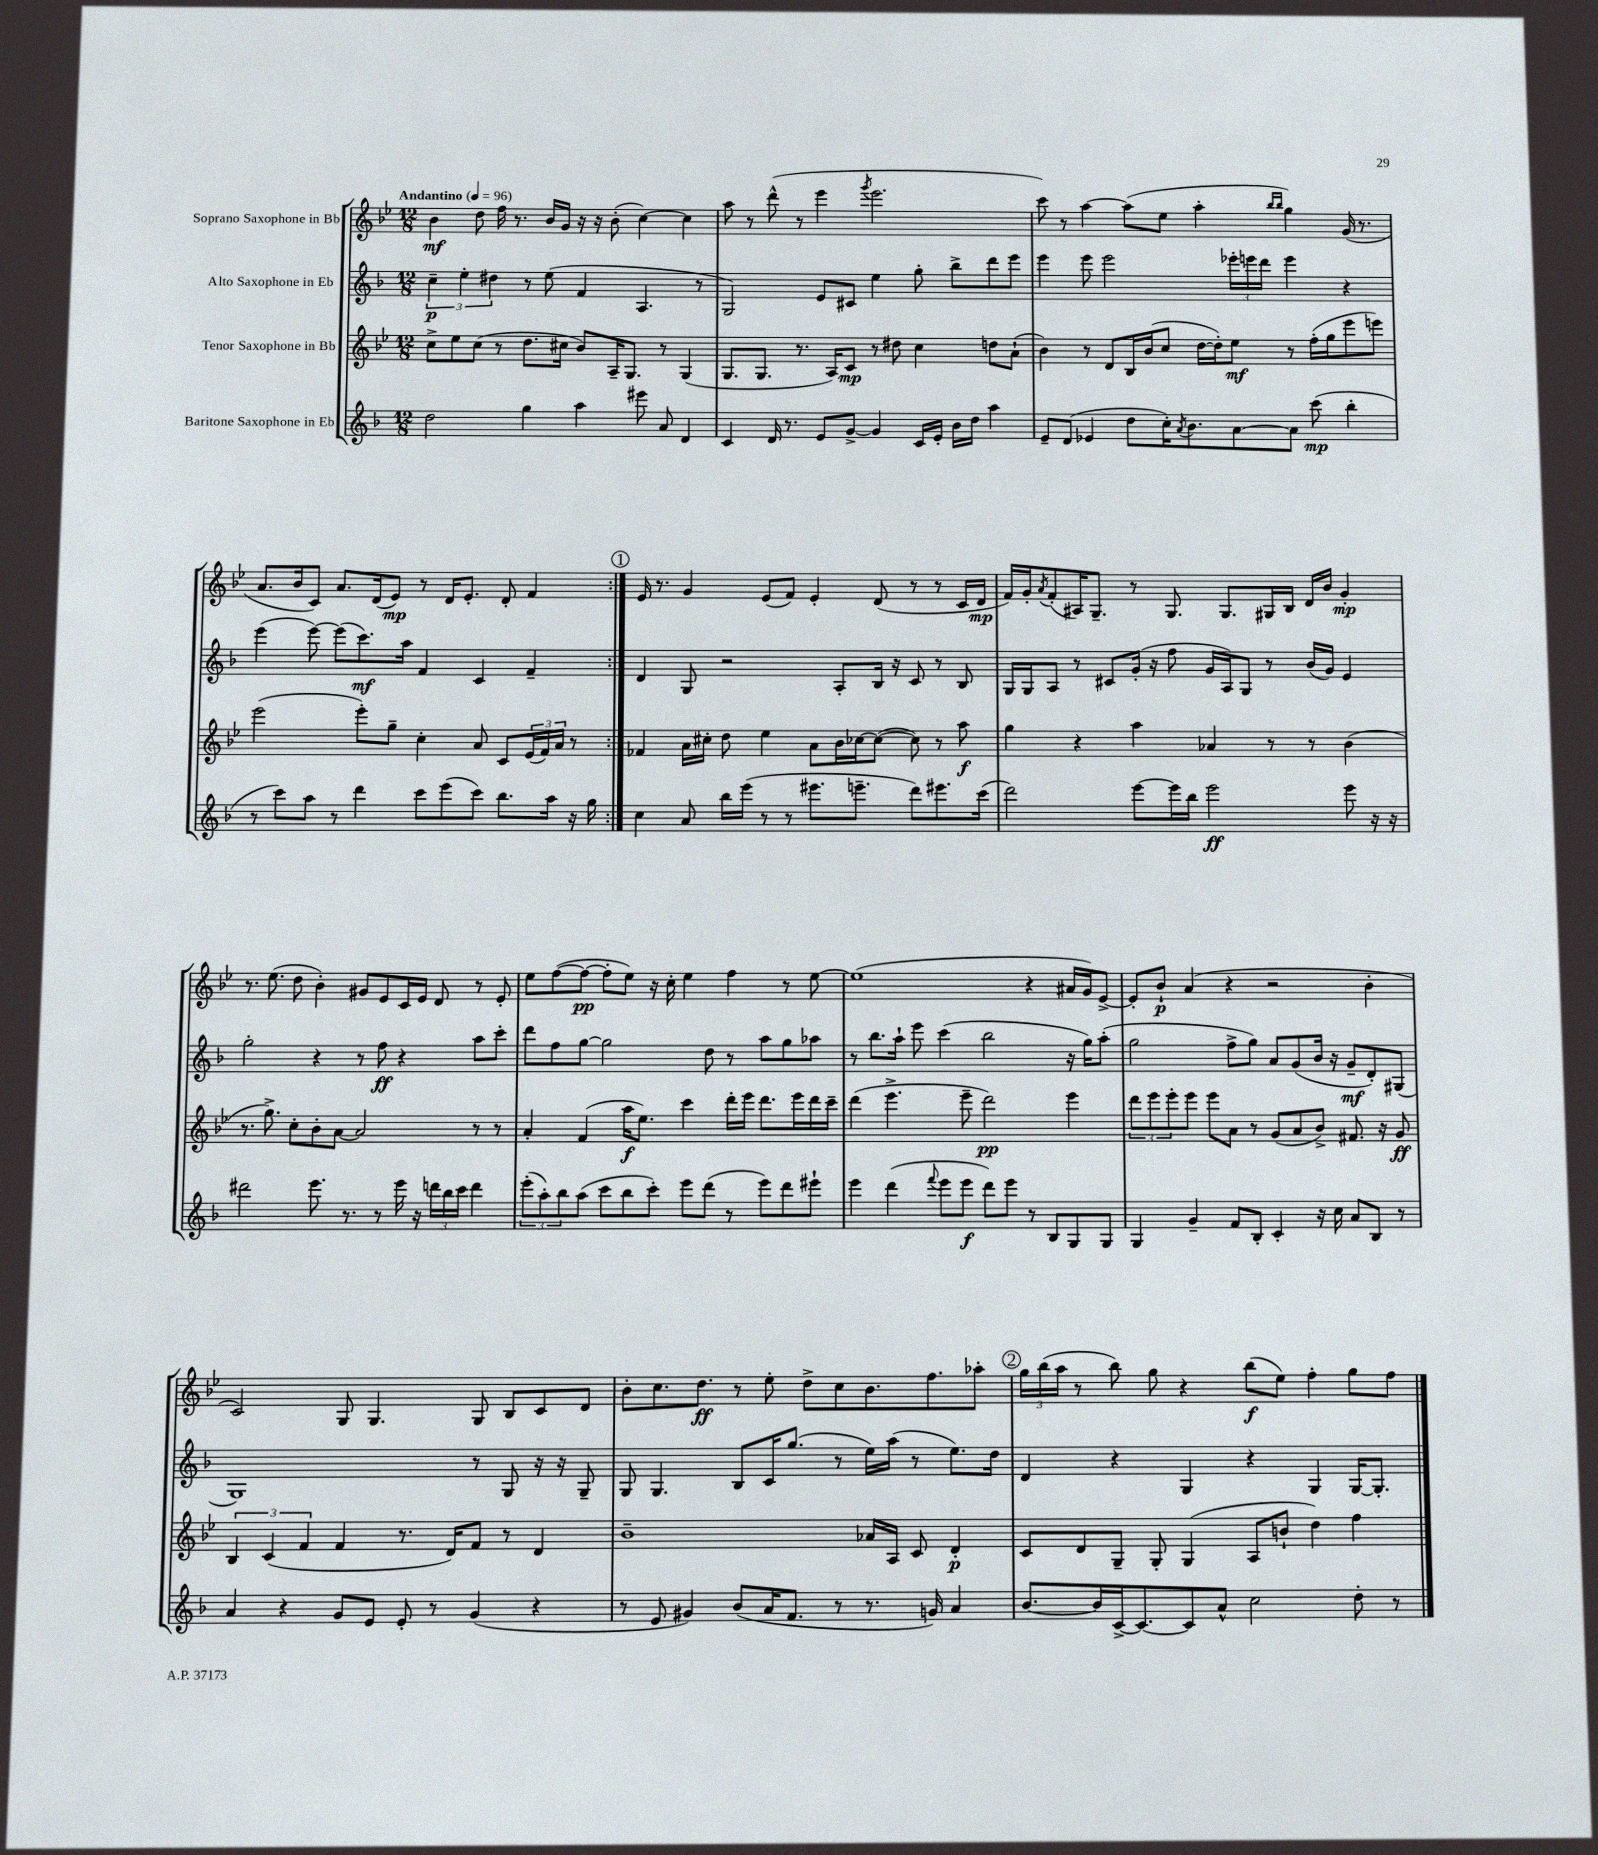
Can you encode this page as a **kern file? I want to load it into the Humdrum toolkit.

**kern	**kern	**kern	**kern
*staff4	*staff3	*staff2	*staff1
*clefG2	*clefG2	*clefG2	*clefG2
*k[b-]	*k[b-e-]	*k[b-]	*k[b-e-]
*M12/8	*M12/8	*M12/8	*M12/8
*MM96	*MM96	*MM96	*MM96
2dd\	8cc^\L	6cc~\	4b-\
.	8ee-\	.	.
.	.	6ee'\	.
.	(8cc\J	.	8dd\
.	.	6dd#\	.
.	8r	.	16ff\
.	.	.	8.r
4gg\	8.dd\L	8r	.
.	.	(8ee\	16b-/LL
.	16cc#\Jk	.	16g/JJ
4aa\	8b-/L)	4f/	16r
.	.	.	16r
.	16A~/K	.	(8b-'\
.	8.G/J	.	.
8eee#\	.	4.A/	[4cc\)
8a/	8r	.	.
4d/	(4G/	.	4cc\]
.	.	8r	.
=	=	=	=
4c/	8.G/L	2G/)	8aa\
.	.	.	8r
.	8.G/J	.	.
16d/	.	.	(8ddd^^\
8.r	.	.	.
.	8.r	.	8r
8e/L	.	8e/L	4eee-\
.	16A/LK)	.	.
[8g^/J	8c/J	8c#/J	.
.	.	.	8qggg/
4g/]	8r	4ee\	2.eee-\
.	8dd#\	.	.
16c/LL	4cc\	8gg'\	.
16e'/JJ	.	.	.
16b-\LL	.	8bb-^\L	.
16dd\JJ	.	.	.
4aa\	8dd\L	8ddd\	.
.	(8a`\J	8eee\J	.
=	=	=	=
8e~/L	4b-\)	4eee\	8ccc\)
(8d/J	.	.	8r
4e-/	8r	8eee\	[4aa\
.	8d/L	2eee\	.
8dd\L	16B-/L	.	(8aa\]L
.	(16b-/J	.	.
16cc'\K)	8cc/J	.	8ee-\J
8qa/	.	.	.
8.b-\	.	.	.
.	[16dd\LL	.	4aa'\
.	16dd'\]J)	.	.
[8a\	8ee-\J	24eee-'\LL	.
.	.	24eee\	.
.	.	24ddd\JJ	.
.	.	.	16qqbb-/LL
.	.	.	16qqbb-/JJ
8a\]J	8r	4eee\	4gg\)
(8ccc\	(16ff'\LL	.	.
.	16gg\J	.	.
4bb-'\	8eee-\	4r	(16g/
.	.	.	8.r
.	8eee\J)	.	.
=	=	=	=
8r	(2eee-\	(4eee\	8.a/L
8ccc\L)	.	.	.
.	.	.	16b-/k
8aa\J	.	[8eee\)	8c/J)
8r	.	(8eee\]L	8.a/L
4ddd\	8eee-'\L)	8.ccc\)	.
.	.	.	(16d/k
.	8gg~\J	.	8e-/J)
.	.	16aa\Jk	.
8ccc\L	4cc'\	4f/	8r
(8eee\	.	.	16d/LK
.	.	.	8.e-'/J
8ccc\J)	8a/	4c/	.
8.bb-\L	8c/L	.	8d'/
.	(24e-/L	4f~/	4f/
.	24f/)	.	.
16aa\Jk	.	.	.
.	24a/JJ	.	.
16r	8r	.	.
16gg\	.	.	.
=:|!	=:|!	=:|!	=:|!
4cc\	4f-/	4d/	16e-/
.	.	.	8.r
8a/	16a\LL	8G/	4g/
.	16cc#'\JJ	.	.
16bb-\LL	8dd\	2r	.
(16eee\JJ	.	.	.
8r	4ee-\	.	(8e-/L
8r	.	.	8f/J)
8.eee#\L	8a\L	.	4e-'/
.	16b-\L	8A'/L	.
8.eee~\J	[16cc-\J	.	.
.	(8cc-\_J	16B-/Jk	(8d/
.	.	16r	.
8ddd\L)	8cc-\])	8c/	8r
8.eee#\	8r	8r	8r
.	8aa\	8B-/	16c/LL
(16ccc\Jk	.	.	16d/JJ
=	=	=	=
2ddd\)	4gg\	16G/LL	16f/LL)
.	.	16G/J	16g'/J
.	.	.	8qa/
.	.	8A/J	(8f'/
.	4r	8r	16A#/K)
.	.	.	8.G~/J
.	.	8c#/L	.
[8eee\L	4aa\	(16g'/Jk	8r
.	.	16r	.
16eee\]L	.	8ff\	8.G/
16bb-\JJ	.	.	.
2eee\	4a-/	16g/LL	.
.	.	16A/J)	8.G/L
.	.	8G/J	.
.	8r	8r	16G#/L
.	.	.	16B-/JJ
.	8r	(16b-/LL	16d/LL
.	.	16g/JJ)	16b-/JJ
8eee\	(4b-\	4e/	4g'/
16r	.	.	.
16r	.	.	.
=	=	=	=
2ddd#\	8.r	2gg'\	8.r
.	8.gg^\)	.	(8.ee-\
.	8cc'\L	.	8dd\
8.eee\	8b-'\	4r	4b-'\)
.	[8a\J	.	.
8.r	.	.	.
.	2a/]	8r	8g#/L
8r	.	8ff\	8e-/
16eee\	.	4r	16c/L
16r	.	.	16e-/JJ
24ddd\LL	.	.	8d/
24bb-\	.	.	.
24ccc\JJ	.	.	.
4ddd\	8r	8aa\L	8r
.	8r	8ccc'\J	8e-'/
=	=	=	=
(12eee'\L	4a'/	8ddd\L	8ee-\L
12aa'\)	.	.	.
.	.	8ff\	([8ff\
12bb-\	.	.	.
(8aa\J	(4f/	[8gg\J	8ff\_J
8ccc\L	.	2gg\]	8ff'\]L
8bb-\	16aa\LK	.	8ee-\J)
.	8.ee-\J)	.	.
8ccc'\J)	.	.	16r
.	.	.	16cc'\
8eee\L	4ccc\	.	4ee-\
(8ddd\J	.	8dd\	.
8r	16ddd'\LL	8r	4ff\
.	16eee-\JJ	.	.
8eee\L)	8.ddd\L	8aa\L	.
8ddd\	.	8gg\	8r
.	16eee-\L	.	.
8eee#`\J	16ddd\	8aa-\J	[8ee-\
.	16ccc~\JJ	.	.
=	=	=	=
4eee\	(4ddd\	8r	(1ee-]
.	.	8.bb-\L	.
(4ddd\	4.eee-^\	.	.
.	.	16aa`\Jk	.
.	.	8eee\	.
8qqfff/	.	.	.
8eee\L	.	(4ccc\	.
8eee\J	8eee-~\	.	.
8ddd\L)	2ddd\)	2bb-\	.
8eee\J	.	.	.
8r	.	.	4r
8B-/L	.	.	.
8G/	4eee-\	16r	16a#/LL
.	.	16gg\LK)	16g/J)
8G/J	.	(8aa'\J	[8e-^/J
=	=	=	=
4G/	12ddd\L	2gg\	8e-'/]L
.	12eee-\	.	.
.	.	.	8b-`/J
.	12eee-'\	.	.
4g~/	8eee-\J	.	(4a/
.	8eee-\L	.	.
8f/L	8a\J	8ff^\L	4r
8B-'/J	8r	8gg\J)	.
4c'/	(8g/L	8a/L	2r
.	8a/	(8g/	.
16r	8b-^/J)	16b-/Jk	.
16cc\	.	16r	.
8a/L	8.f#/	8g~/L	.
8B-/J	.	8d'/)	4b-'\
.	16r	.	.
8r	8g/	(8G#/J	.
=	=	=	=
4a/	6B-/	1G)	2c/)
.	(6c/	.	.
4r	.	.	.
.	6f/	.	.
8g/L	4f/	.	8G/
8e/J	.	.	4.G/
8e'/	8.r	.	.
8r	.	.	.
.	16d/LK)	.	.
(4g/	8f/J	8r	8G/
.	8r	8G/	8B-/L
4r	4d/	16r	8c/
.	.	16r	.
.	.	8G~/	8d/J
=	=	=	=
8r	1b-~	8G/	8b-'\L
8e/	.	4.G/	8.cc\
4g#/)	.	.	.
.	.	.	8.dd\J
(8b-/L	.	8B-/L	8r
16a/K	.	16c/K	8ee-'\
8.f/J	.	(8.gg/J	.
.	.	.	8dd^\L
8r	.	8r	8cc\
8.r	16a-/LL	16ee\LL)	8.b-\
.	16A/JJ	(16aa\JJ	.
.	8c/	8r	.
16g/)	.	.	8.ff\
4a/	4d'/	8.ee\L)	.
.	.	.	8aa-'\J
.	.	16dd\Jk	.
=	=	=	=
[8.b-/L	8c/L	4d/	24gg\LL
.	.	.	(24bb-\
.	.	.	24aa\JJ
.	8d/	.	8r
16b-/]L	.	.	.
[16c^/J	8G~/J	4r	8bb-\)
8.c/_	.	.	.
.	8G'/	.	8gg\
8c/]	(4G/	4G/	4r
8a^^/J	.	.	.
2cc\	8A/L	4r	(8bb-\L
.	8b`/J	.	8ee-\J)
.	4dd\)	4G/	4ff'\
8dd'\	4ff\	[16G/LK	8gg\L
.	.	8.G'/]J	.
8r	.	.	8ff\J
==	==	==	==
*-	*-	*-	*-
